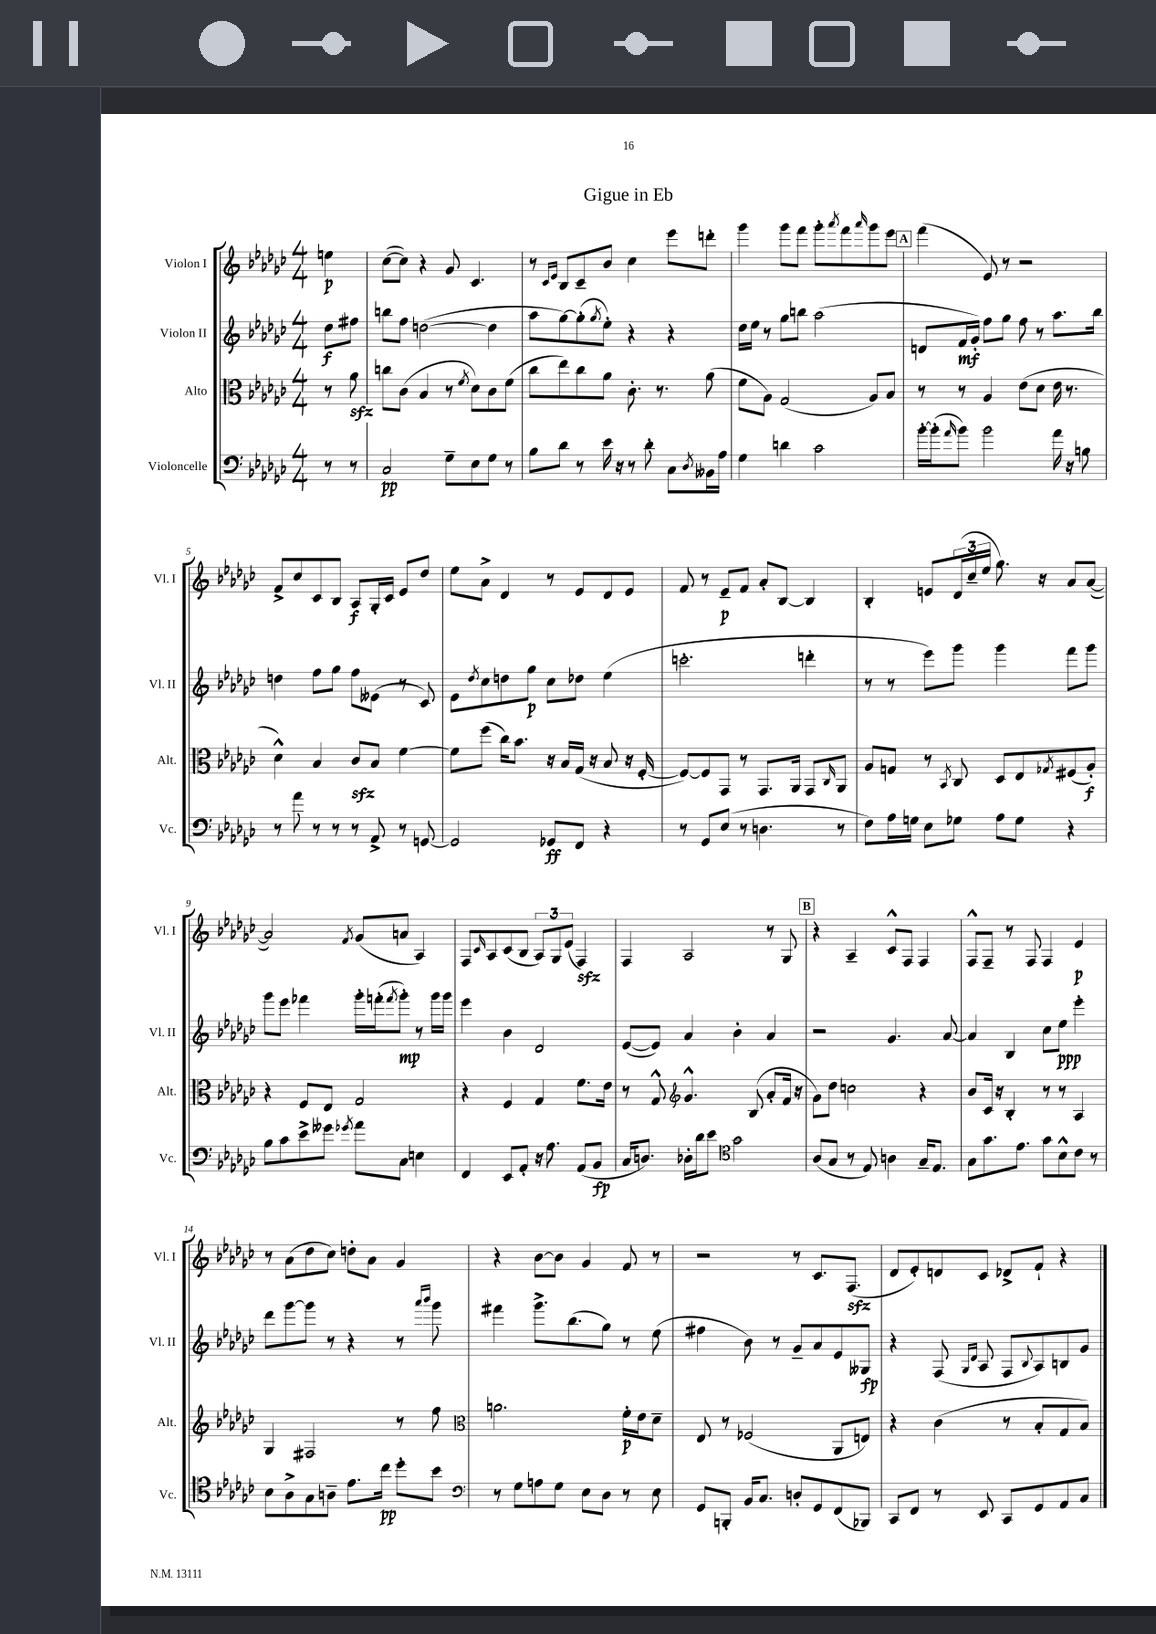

**kern	**dynam	**kern	**dynam	**kern	**dynam	**kern	**dynam
*part4	*part4	*part3	*part3	*part2	*part2	*part1	*part1
*staff4	*staff4	*staff3	*staff3	*staff2	*staff2	*staff1	*staff1
*I"Violoncelle	*	*I"Alto	*	*I"Violon II	*	*I"Violon I	*
*I'Vc.	*	*I'Alt.	*	*I'Vl. II	*	*I'Vl. I	*
*clefF4	*	*clefC3	*	*clefG2	*	*clefG2	*
*k[b-e-a-d-g-c-]	*	*k[b-e-a-d-g-c-]	*	*k[b-e-a-d-g-c-]	*	*k[b-e-a-d-g-c-]	*
*M4/4	*	*M4/4	*	*M4/4	*	*M4/4	*
=	=	=	=	=	=	=	=
8r	.	8r	.	8dd-\L	f	4een\	p
8r	.	8a-zz\	.	8ff#X\J	.	.	.
=1	=1	=1	=1	=1	=1	=1	=1
2C-/	pp	8ccn\L	.	8bbn\L	.	([8cc-\L	.
.	.	(8c-\J	.	8ff\J	.	8cc-\J])	.
.	.	4B-/	.	([2ddn\	.	4r	.
8G-~\L	.	8r	.	.	.	8g-/	.
.	.	8qf/	.	.	.	.	.
8E-\	.	8d-\L)	.	.	.	4.c-/	.
8G-\J	.	8c-\	.	4dd\]	.	.	.
8r	.	(8f\J	.	.	.	.	.
=2	=2	=2	=2	=2	=2	=2	=2
8B-\L	.	8cc-\L	.	8aa-\L	.	8r	.
.	.	.	.	.	.	16qqc-/LL	.
.	.	.	.	.	.	16qqe-/JJ	.
8d-\J	.	8ee-\)	.	[8gg-\)	.	8B-/L	.
8r	.	8cc-\	.	(8gg-'\]	.	8c-~/	.
.	.	.	.	8qgg-/	.	.	.
16e-\	.	8a-\J	.	8ee-'\J)	.	8b-/J	.
16r	.	.	.	.	.	.	.
8r	.	8.c-'\	.	4r	.	4cc-\	.
8d-'\	.	.	.	.	.	.	.
.	.	8.r	.	.	.	.	.
8C-\L	.	.	.	4r	.	8eee-\L	.
8qD-/	.	.	.	.	.	.	.
16BB--X\L	.	(8a-\	.	.	.	8dddn'\J	.
16A-\JJ	.	.	.	.	.	.	.
=3	=3	=3	=3	=3	=3	=3	=3
4G-\	.	8f\L	.	16dd-\LL	.	4ggg-\	.
.	.	.	.	16ee-\JJ	.	.	.
.	.	8A-\J)	.	8r	.	.	.
4dn\	.	(2G-/	.	8gg-\L	.	8ggg-\L	.
.	.	.	.	8bbn\J	.	8fff\J	.
2c-\	.	.	.	(2aa-\	.	8ggg-'\L	.
.	.	.	.	.	.	8qaaa-/	.
.	.	.	.	.	.	8fff\	.
.	.	.	.	.	.	16qqaaa-/	.
.	.	8A-/L)	.	.	.	8ggg-\	.
.	.	8B-/J	.	.	.	8eee-\J	.
!!LO:REH:place=s1:t=A
=4	=4	=4	=4	=4	=4	=4	=4
[16b-'\LL	.	8r	.	8dn/L	.	(4fff\	.
(16b-'\J]	.	.	.	.	.	.	.
16qqa-/	.	.	.	.	.	.	.
8b-\J)	.	8r	.	16f/L	mf	.	.
.	.	.	.	16g-'/JJ)	.	.	.
2b-\	.	4A-/	.	8ff\L	.	8e-/)	.
.	.	.	.	8gg-\J	.	8r	.
.	.	(8e-\L	.	8ff\	.	2r	.
.	.	8d-\J	.	8r	.	.	.
16a-\	.	16e-\	.	8.aa-\L	.	.	.
16r	.	8.r	.	.	.	.	.
8Bn\	.	.	.	.	.	.	.
.	.	.	.	16bb-\Jk	.	.	.
!!LO:LB:g=z
=5	=5	=5	=5	=5	=5	=5	=5
8r	.	4d-^^\)	.	4ddn\	.	8f^/L	.
8a-\	.	.	.	.	.	8cc-/	.
8r	.	4B-/	.	8ff\L	.	8c-/	.
8r	.	.	.	8gg-\J	.	8B-/J	.
8r	.	8c-zz/L	.	8ff\L	.	8A-/L	f
8AA-^/	.	8B-/J	.	(8e--X\J	.	16G-'/L	.
.	.	.	.	.	.	16c-/JJ	.
8r	.	[4f\	.	8r	.	8e-/L	.
[8GGn/	.	.	.	8c-/)	.	8dd-/J	.
=6	=6	=6	=6	=6	=6	=6	=6
2GG/]	.	8f\L]	.	8e-\L	.	8ee-\L	.
.	.	.	.	8qdd-/	.	.	.
.	.	(8ff\J	.	8cc-\	.	8a-^\J	.
.	.	16cc-\KL)	.	8ddn\	.	4d-/	.
.	.	8.b-\J	.	.	.	.	.
.	.	.	.	8gg-\J	p	.	.
8GG-X/L	ff	16r	.	8cc-\L	.	8r	.
.	.	16B-/LL	.	.	.	.	.
8FF/J	.	(16G-/JJ	.	8dd-X\J	.	8e-/L	.
.	.	16r	.	.	.	.	.
4r	.	8B-/	.	(4ee-\	.	8d-/	.
.	.	16r	.	.	.	8e-/J	.
.	.	[16F'/	.	.	.	.	.
=7	=7	=7	=7	=7	=7	=7	=7
8r	.	8F/L_)	.	2.cccn'\	.	8f/	.
8GG-/L	.	8F/]	.	.	.	8r	.
(8E-/J	.	8GG-/J	.	.	.	8e-~/L	p
8r	.	8r	.	.	.	8f/J	.
4.Dn\	.	8.GG-/L	.	.	.	8a-'/L	.
.	.	.	.	.	.	[8B-/J	.
.	.	16AA-/Jk	.	.	.	.	.
.	.	8GG-/L	.	4dddn'\	.	4B-/]	.
.	.	16qqC-/	.	.	.	.	.
8r	.	8AA-/J	.	.	.	.	.
=8	=8	=8	=8	=8	=8	=8	=8
8F\L)	.	8A-/L	.	8r	.	4B-'/	.
16A-\L	.	8Gn/J	.	8r	.	.	.
16Gn\JJ	.	.	.	.	.	.	.
8E-\L	.	8r	.	8eee-\L)	.	8en/L	.
.	.	8qBB-/	.	.	.	.	.
8G-X\J	.	8C-/	.	8ggg-\J	.	(24d-/L	.
.	.	.	.	.	.	24cc-~/	.
.	.	.	.	.	.	24ee-/JJ	.
8A-\L	.	8D-/L	.	4ggg-\	.	8.gg-\)	.
8G-\J	.	8E-/	.	.	.	.	.
.	.	.	.	.	.	16r	.
.	.	8qG-X/	.	.	.	.	.
4r	.	(8F#X/	.	8fff\L	.	8a-/L	.
.	.	8A-'/J)	f	8ggg-\J	.	([8a-/J	.
!!LO:LB:g=z
=9	=9	=9	=9	=9	=9	=9	=9
8B-\L	.	4r	.	8ggg-\L	.	2a-/])	.
8c-\	.	.	.	8eee-\J	.	.	.
8e-^\	.	8F/L	.	4fff-X\	.	.	.
8g--X\J	.	8E-/J	.	.	.	.	.
8qg-X/	.	.	.	.	.	8qf/	.
8a-\L	.	2G-/	.	16ggg-'\LL	.	(8g-/L	.
.	.	.	.	(16fffn'\J	.	.	.
.	.	.	.	8qfff/	.	.	.
8C-\J	.	.	.	8ggg-'\J)	mp	8an/J	.
4En\	.	.	.	8r	.	4A-/)	.
.	.	.	.	16ggg-\LL	.	.	.
.	.	.	.	16ggg-\JJ	.	.	.
=10	=10	=10	=10	=10	=10	=10	=10
4FF/	.	4r	.	4eee-\	.	8F/L	.
.	.	.	.	.	.	16qqc-/	.
.	.	.	.	.	.	8A-/	.
8EE-/L	.	4F/	.	4b-\	.	(8c-/	.
8AA-'/J	.	.	.	.	.	8B-/J	.
16r	.	4G-/	.	2d-/	.	12A-/L)	.
8.A-\	.	.	.	.	.	.	.
.	.	.	.	.	.	12G-/	.
.	.	.	.	.	.	(12e-/J	.
(8AA-/L	.	8.f\L	.	.	.	4Fzz/)	.
8BB-/J	fp	.	.	.	.	.	.
.	.	16e-\Jk	.	.	.	.	.
=11	=11	=11	=11	=11	=11	=11	=11
16C-/KL	.	8r	.	([8e-/L	.	4F/	.
8.Dn/J)	.	.	.	.	.	.	.
.	.	8G-^^/	.	8e-/J])	.	.	.
*	*	*clefG2	*	*	*	*	*
16D-X'\LL	.	4.g-^^/	.	4a-/	.	2A-/	.
16d-\J	.	.	.	.	.	.	.
8e-\J	.	.	.	.	.	.	.
*clefC4	*	*	*	*	*	*	*
2g-\	.	.	.	4b-'\	.	.	.
.	.	(8B-/	.	.	.	.	.
.	.	8a-'/L	.	4a-/	.	8r	.
.	.	16f/Jk	.	.	.	8G-/	.
.	.	16r	.	.	.	.	.
!!LO:REH:place=s1:t=B
=12	=12	=12	=12	=12	=12	=12	=12
(8A-/L	.	8g-\L)	.	2r	.	4r	.
8G-/J	.	8dd-\J	.	.	.	.	.
8r	.	2ccn\	.	.	.	4A-~/	.
8E-/)	.	.	.	.	.	.	.
4An\	.	.	.	4.g-/	.	8c-^^/L	.
.	.	.	.	.	.	8F/J	.
16G-~/KL	.	4r	.	.	.	4F/	.
8.E-/J	.	.	.	.	.	.	.
.	.	.	.	[8a-/	.	.	.
=13	=13	=13	=13	=13	=13	=13	=13
8G-\L	.	8b-/L	.	4a-/]	.	8F^^/L	.
8.g-\	.	16c-/Jk	.	.	.	8F~/J	.
.	.	16r	.	.	.	.	.
.	.	4B-'/	.	4B-/	.	8r	.
8.e-\J	.	.	.	.	.	.	.
.	.	.	.	.	.	8F/	.
8g-\L	.	8r	.	8cc-\L	.	4F/	.
8B-^^\	.	8r	.	8ee-\J	ppp	.	.
8c-\J	.	4A-/	.	4eee-'\	.	4e-/	p
8r	.	.	.	.	.	.	.
!!LO:LB:g=z
=14	=14	=14	=14	=14	=14	=14	=14
8B-\L	.	4G-/	.	8ddd-\L	.	8r	.
8A-^\	.	.	.	[8ggg-\	.	(8a-\L	.
8G-\	.	2F#X/	.	8ggg-\J]	.	8dd-\	.
8An~\J	.	.	.	8r	.	8cc-\J)	.
8.e-\L	.	.	.	4r	.	8ddn'\L	.
.	.	.	.	.	.	8a-\J	.
16cc-\Jk	pp	.	.	.	.	.	.
8dd-'\L	.	8r	.	8r	.	4g-/	.
.	.	.	.	16qqaaa-/LL	.	.	.
.	.	.	.	16qqbbb-/JJ	.	.	.
8b-\J	.	8ff\	.	8ggg-\	.	.	.
=15	=15	=15	=15	=15	=15	=15	=15
*clefF4	*	*clefC3	*	*	*	*	*
8r	.	2.an\	.	4fff#X\	.	4r	.
8G-\L	.	.	.	.	.	.	.
8An\	.	.	.	8.ggg-^\L	.	[8b-\L	.
8G-\J	.	.	.	.	.	8b-\J]	.
.	.	.	.	(8.bb-\	.	.	.
8E-\L	.	.	.	.	.	4g-/	.
8D-\J	.	.	.	8gg-\J)	.	.	.
8r	.	16f'\LL	p	8r	.	8f/	.
.	.	16e-\J	.	.	.	.	.
8E-\	.	8d-~\J	.	(8ee-\	.	8r	.
=16	=16	=16	=16	=16	=16	=16	=16
8GG-/L	.	8E-/	.	4ff#X\	.	2r	.
8BBBn'/J	.	8r	.	.	.	.	.
16BB-/KL	.	(2F-X/	.	8b-\)	.	.	.
8.C-/J	.	.	.	.	.	.	.
.	.	.	.	8r	.	.	.
8Dn'/L	.	.	.	8g-~/L	.	8r	.
8GG-/	.	.	.	8a-/	.	8.c-/L	.
(8FF/	.	8AA-/L	.	8e-/	.	.	.
.	.	.	.	.	.	(8.Fzz/J	.
8BBB-X/J)	.	8En/J)	.	8G--X/J	fp	.	.
=17	=17	=17	=17	=17	=17	=17	=17
8CC-/L	.	4r	.	4r	.	8d-/L	.
8FF/J	.	.	.	.	.	8e-'/)	.
8r	.	(4c-\	.	(8F/	.	8dn/	.
.	.	.	.	16qqG-/LL	.	.	.
.	.	.	.	16qqd-/JJ	.	.	.
8EE-/	.	.	.	8A-/	.	8c-/J	.
8CC-/L	.	8r	.	8F/L	.	8d-X^/L	.
.	.	.	.	8qqB-/	.	.	.
8GG-/	.	8B-'/L	.	8A-/)	.	8f`/J	.
8AA-/	.	8G-/	.	8Bn/	.	4r	.
8C-/J	.	8B-/J)	.	8g-/J	.	.	.
==	==	==	==	==	==	==	==
*-	*-	*-	*-	*-	*-	*-	*-
